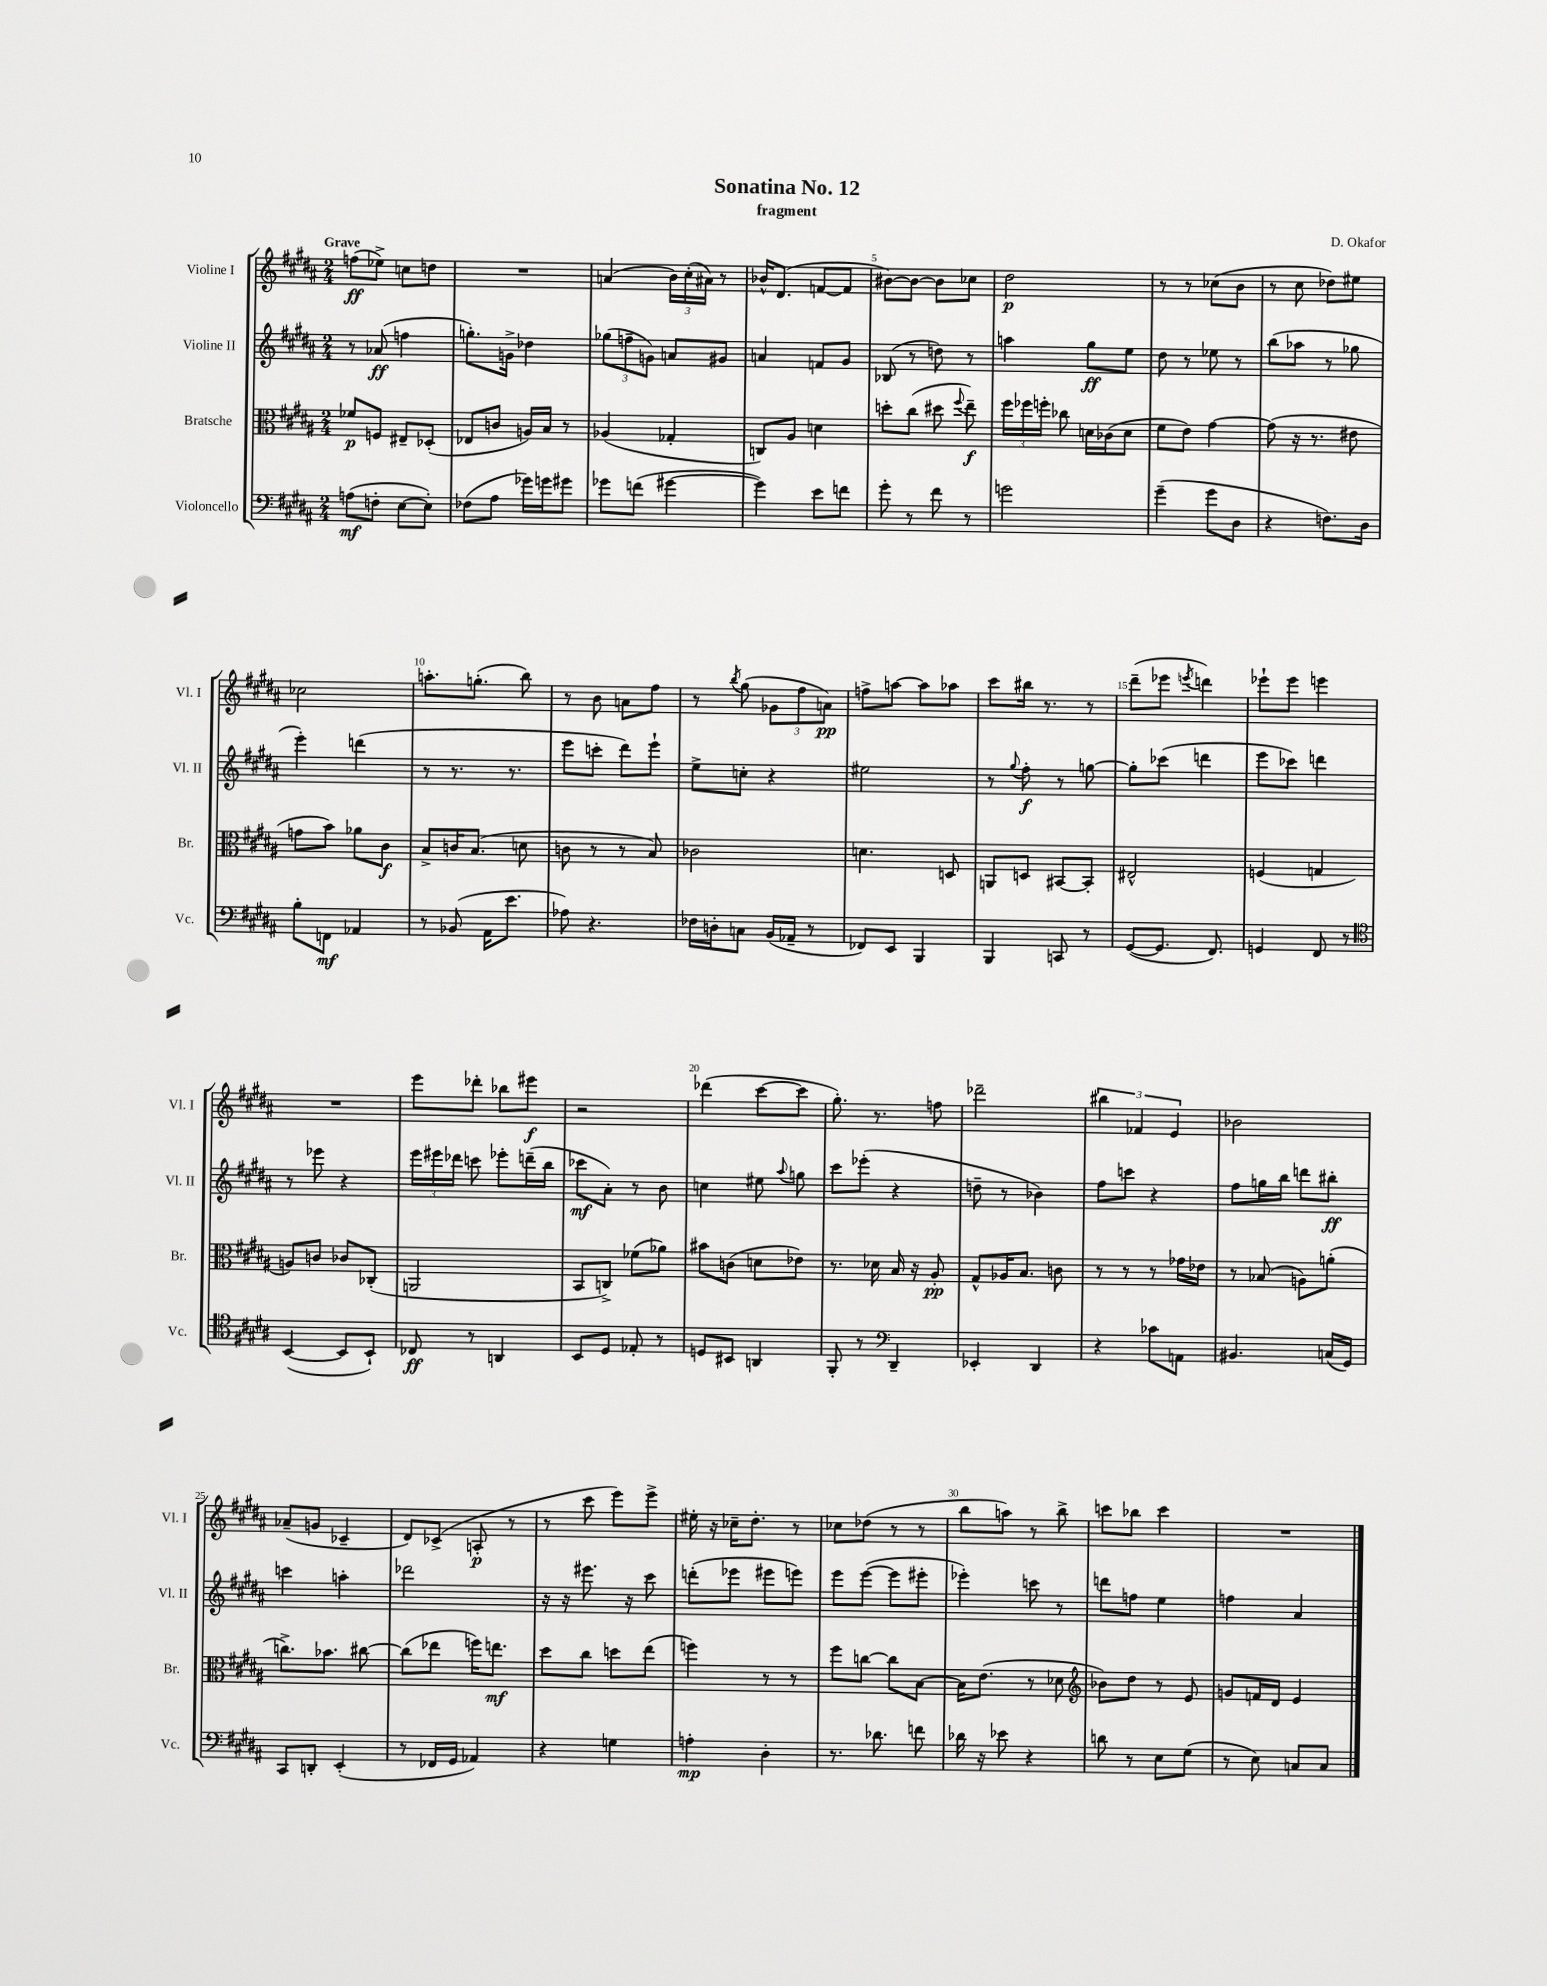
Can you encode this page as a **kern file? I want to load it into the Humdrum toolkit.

**kern	**dynam	**kern	**dynam	**kern	**dynam	**kern	**dynam
*part4	*part4	*part3	*part3	*part2	*part2	*part1	*part1
*staff4	*staff4	*staff3	*staff3	*staff2	*staff2	*staff1	*staff1
*I"Violoncello	*	*I"Bratsche	*	*I"Violine II	*	*I"Violine I	*
*I'Vc.	*	*I'Br.	*	*I'Vl. II	*	*I'Vl. I	*
*clefF4	*	*clefC3	*	*clefG2	*	*clefG2	*
*k[f#c#g#d#a#]	*	*k[f#c#g#d#a#]	*	*k[f#c#g#d#a#]	*	*k[f#c#g#d#a#]	*
*M2/4	*	*M2/4	*	*M2/4	*	*M2/4	*
=1	=1	=1	=1	=1	=1	=1	=1
!	!	!	!	!	!	!LO:TX:a:B:t=Grave	!
(8An\L	mf	8f-X/L	p	8r	.	(8ffn\L	ff
8Fn'\J	.	8Fn/J	.	(8a-X/	ff	8ee-X^\J)	.
[8E\L	.	8E#X~/L	.	4ffn\	.	8ccn\L	.
8E'\J])	.	(8D-X'/J	.	.	.	8ddn\J	.
=2	=2	=2	=2	=2	=2	=2	=2
(8F-X\L	.	8E-X/L	.	8.ggn'\L)	.	2r	.
8A#\J	.	8cn/J	.	.	.	.	.
.	.	.	.	16gn^\Jk	.	.	.
16g-X\LL)	.	16An/LL)	.	4dd-X\	.	.	.
16gn\J	.	16B/JJ	.	.	.	.	.
8g#X\J	.	8r	.	.	.	.	.
=3	=3	=3	=3	=3	=3	=3	=3
8g-X\L	.	(4A-X/	.	(12gg-X\L	.	(4an/	.
.	.	.	.	12ffn~\	.	.	.
(8fn\J	.	.	.	.	.	.	.
.	.	.	.	12gn\J)	.	.	.
[4g#X\	.	4G-X'/	.	8an/L	.	24b\LL)	.
.	.	.	.	.	.	(24cc#'\	.
.	.	.	.	.	.	24a#X\JJ)	.
.	.	.	.	8g#X/J	.	8r	.
=4	=4	=4	=4	=4	=4	=4	=4
4g#\])	.	8Cn/L)	.	4an/	.	16b-X^^/KL	.
.	.	.	.	.	.	(8.d#/J	.
.	.	8A#/J	.	.	.	.	.
8e\L	.	4dn\	.	8fn/L	.	[8fn/L	.
8fn\J	.	.	.	8g#/J	.	8f/J]	.
=5	=5	=5	=5	=5	=5	=5	=5
8g#'\	.	8ddn'\L	.	(8B-X/	.	[8b#X\L)	.
8r	.	(8cc#\J	.	8r	.	8b#\J_	.
8f#\	.	8dd#X\	.	8ddn\)	.	8b#\L]	.
.	.	8qqff#/	.	.	.	.	.
8r	.	8ee~\)	f	8r	.	8cc-X\J	.
=6	=6	=6	=6	=6	=6	=6	=6
2gn\	.	24ff#\LL	.	4aan\	.	2dd#\	p
.	.	24ff-X\	.	.	.	.	.
.	.	24ffn'\JJ	.	.	.	.	.
.	.	8cc-X\	.	.	.	.	.
.	.	16dn\LL	.	8gg#\L	ff	.	.
.	.	(16c-X\J	.	.	.	.	.
.	.	8d\J	.	8ee\J	.	.	.
=7	=7	=7	=7	=7	=7	=7	=7
(4g#~\	.	8f#\L	.	8dd#\	.	8r	.
.	.	8e\J)	.	8r	.	8r	.
8g#\L	.	[4g#\	.	8ee-X\	.	(8cc-X\L	.
8D#\J	.	.	.	8r	.	8b\J	.
=8	=8	=8	=8	=8	=8	=8	=8
4r	.	(8g#\]	.	(8bb\L	.	8r	.
.	.	16r	.	8aa-X\J	.	8cc#\	.
.	.	8.r	.	.	.	.	.
8.Fn\L)	.	.	.	8r	.	8dd-X\L)	.
.	.	8e#X\	.	8gg-X\	.	8ee#X\J	.
16D#\Jk	.	.	.	.	.	.	.
!!LO:LB:g=z
=9	=9	=9	=9	=9	=9	=9	=9
8B'\L	.	8gn\L	.	4eee'\)	.	2cc-X\	.
8FFn\J	mf	8b\J)	.	.	.	.	.
4AA-X/	.	8a-X\L	.	(4dddn\	.	.	.
.	.	8c#\J	f	.	.	.	.
=10	=10	=10	=10	=10	=10	=10	=10
8r	.	8B^/L	.	8r	.	8.aan'\L	.
(8BB-X/	.	16cn/K	.	8.r	.	.	.
.	.	(8.B/J	.	.	.	(8.ggn'\J	.
16AA#\KL	.	.	.	.	.	.	.
8.e\J	.	.	.	8.r	.	.	.
.	.	8dn\	.	.	.	8bb\)	.
=11	=11	=11	=11	=11	=11	=11	=11
8A-X\)	.	8cn\	.	8eee\L	.	8r	.
4.r	.	8r	.	8cccn'\J	.	8b\	.
.	.	8r	.	8ddd#\L)	.	8an\L	.
.	.	8B/)	.	8eee`\J	.	8ff#\J	.
=12	=12	=12	=12	=12	=12	=12	=12
16F-X\LL	.	2c-X\	.	8ee^\L	.	8r	.
16Dn'\J	.	.	.	.	.	.	.
.	.	.	.	.	.	8qbb/	.
8Cn\J	.	.	.	8ccn'\J	.	(8gg#\	.
(16BB/LL	.	.	.	4r	.	12g-X\L	.
16AA-X~/JJ	.	.	.	.	.	.	.
.	.	.	.	.	.	12ff#\	.
8r	.	.	.	.	.	.	.
.	.	.	.	.	.	12an\J)	pp
=13	=13	=13	=13	=13	=13	=13	=13
8FF-X/L)	.	4.dn\	.	2ee#X\	.	8ffn^\L	.
8EE/J	.	.	.	.	.	[8aan\J	.
4BBB/	.	.	.	.	.	8aa\L]	.
.	.	8Dn/	.	.	.	8aa-X\J	.
=14	=14	=14	=14	=14	=14	=14	=14
4BBB/	.	8AAn/L	.	8r	.	8ccc#\L	.
.	.	.	.	8qqgg#/	.	.	.
.	.	8Dn/J	.	8ff#'\	f	16bb#X\Jk	.
.	.	.	.	.	.	8.r	.
8CCn/	.	[8BB#X/L	.	8r	.	.	.
8r	.	8BB#'/J]	.	[8ggn\	.	8r	.
=15	=15	=15	=15	=15	=15	=15	=15
([8GG#/L	.	2E#X^^/	.	8gg'\L]	.	(8ddd#~\L	.
8.GG#/J]	.	.	.	(8ccc-X\J	.	8eee-X\J	.
.	.	.	.	.	.	8qeeen/	.
.	.	.	.	4dddn\	.	4dddn\)	.
8.FF#/)	.	.	.	.	.	.	.
=16	=16	=16	=16	=16	=16	=16	=16
4GGn/	.	(4Fn/	.	8eee\L	.	8eee-X`\L	.
.	.	.	.	8ccc-X\J)	.	8eee-\J	.
8FF#/	.	4Gn/	.	4dddn\	.	4eeen\	.
8r	.	.	.	.	.	.	.
!!LO:LB:g=z
=17	=17	=17	=17	=17	=17	=17	=17
*clefC4	*	*	*	*	*	*	*
([4BB/	.	8An/L)	.	8r	.	2r	.
.	.	8cn/J	.	8eee-X\	.	.	.
8BB/L]	.	8c-X/L	.	4r	.	.	.
8BB`/J)	.	(8C-X'/J	.	.	.	.	.
=18	=18	=18	=18	=18	=18	=18	=18
8C-X/	ff	2AAn/	.	24eee\LL	.	8eee\L	.
.	.	.	.	24eee#X\	.	.	.
.	.	.	.	24ddd-X\JJ	.	.	.
8r	.	.	.	8cccn\	.	8ddd-X'\J	.
4AAn/	.	.	.	8eee-X'\L	.	8bb-X\L	.
.	.	.	.	(16dddn~\L	.	8eee#X\J	f
.	.	.	.	16bb\JJ	.	.	.
=19	=19	=19	=19	=19	=19	=19	=19
8BB/L	.	8BB/L	.	8ccc-X\L	mf	2r	.
8D#/J	.	8Cn^/J)	.	8a#'\J)	.	.	.
8E-X'/	.	(8f-X\L	.	8r	.	.	.
8r	.	8a-X\J)	.	8b\	.	.	.
=20	=20	=20	=20	=20	=20	=20	=20
8Dn/L	.	8b#X\L	.	4ccn\	.	(4ddd-X\	.
8BB#X/J	.	(8cn\J	.	.	.	.	.
4AAn/	.	8dn\L	.	8ee#X\	.	[8ccc#\L	.
.	.	.	.	8qqaa#/	.	.	.
.	.	8e-X\J)	.	8ggn\	.	8ccc#\J]	.
=21	=21	=21	=21	=21	=21	=21	=21
8FF#'/	.	8.r	.	8ccc#\L	.	8.gg#'\)	.
8r	.	.	.	(8eee-X'\J	.	.	.
.	.	16d-X\	.	.	.	8.r	.
*clefF4	*	*	*	*	*	*	*
4DD#~/	.	16B/	.	4r	.	.	.
.	.	16r	.	.	.	.	.
.	.	8A#'/	pp	.	.	8ffn\	.
=22	=22	=22	=22	=22	=22	=22	=22
4EE-X'/	.	8G#^^/L	.	8ddn~\	.	2ddd-X~\	.
.	.	16A-X/K	.	8r	.	.	.
.	.	8.B/J	.	.	.	.	.
4DD#/	.	.	.	4b-X\)	.	.	.
.	.	8cn\	.	.	.	.	.
=23	=23	=23	=23	=23	=23	=23	=23
4r	.	8r	.	8ff#\L	.	6bb#X\	.
.	.	8r	.	8cccn\J	.	.	.
.	.	.	.	.	.	6f-X/	.
8c-X\L	.	8r	.	4r	.	.	.
.	.	.	.	.	.	6e/	.
8AAn\J	.	16g-X\LL	.	.	.	.	.
.	.	16e-X\JJ	.	.	.	.	.
=24	=24	=24	=24	=24	=24	=24	=24
4.BB#X/	.	8r	.	8ff#\L	.	2b-X\	.
.	.	(8B-X/	.	16ggn\L	.	.	.
.	.	.	.	16bb\JJ	.	.	.
.	.	8An\L)	.	8dddn\L	.	.	.
(16Cn/LL	.	(8an'\J	.	8bb#X'\J	ff	.	.
16GG#/JJ)	.	.	.	.	.	.	.
!!LO:LB:g=z
=25	=25	=25	=25	=25	=25	=25	=25
8CC#/L	.	8.ccn^\L)	.	4cccn\	.	(8a-X~/L	.
8DDn'/J	.	.	.	.	.	8gn/J	.
.	.	8.b-X\J	.	.	.	.	.
(4EE'/	.	.	.	4aan'\	.	4c-X~/	.
.	.	[8cc#X\	.	.	.	.	.
=26	=26	=26	=26	=26	=26	=26	=26
8r	.	(8cc#\L]	.	2ddd-X\	.	8d#/L)	.
16FF-X/LL	.	8ee-X\J	.	.	.	(8c-X^/J	.
16GG#/JJ	.	.	.	.	.	.	.
4AA-X/)	.	16ffn\KL)	.	.	.	8An'/	p
.	.	8.een\J	mf	.	.	.	.
.	.	.	.	.	.	8r	.
=27	=27	=27	=27	=27	=27	=27	=27
4r	.	8dd#\L	.	16r	.	8r	.
.	.	.	.	16r	.	.	.
.	.	8cc#\J	.	8.eee#X\	.	8ccc#\	.
4Gn\	.	8ddn\L	.	.	.	8eee\L)	.
.	.	.	.	16r	.	.	.
.	.	(8ee\J	.	8ccc#\	.	8eee^\J	.
=28	=28	=28	=28	=28	=28	=28	=28
4An'\	mp	4ffn\)	.	(8dddn'\L	.	16ee#X'\	.
.	.	.	.	.	.	16r	.
.	.	.	.	8eee-X\J	.	16cc-X~\KL	.
.	.	.	.	.	.	8.dd#'\J	.
4D#'\	.	8r	.	8eee#X\L	.	.	.
.	.	8r	.	8eeen\J)	.	8r	.
=29	=29	=29	=29	=29	=29	=29	=29
8.r	.	8ff#\L	.	8eee\L	.	8cc-X\L	.
.	.	[8ccn\J	.	([8eee\J	.	(8dd-X\J	.
8.d-X\	.	.	.	.	.	.	.
.	.	8cc\L]	.	8eee\L]	.	8r	.
8fn\	.	[8B\J	.	8eee#X'\J	.	8r	.
=30	=30	=30	=30	=30	=30	=30	=30
16d-X\	.	16B\KL]	.	4eee-X'\)	.	8bb\L	.
16r	.	(8.e\J	.	.	.	.	.
8e-X\	.	.	.	.	.	8aan\J)	.
4r	.	8r	.	8cccn\	.	8r	.
.	.	8d-X\	.	8r	.	8bb^\	.
=31	=31	=31	=31	=31	=31	=31	=31
*	*	*clefG2	*	*	*	*	*
8dn\	.	8b-X\L)	.	8dddn\L	.	8cccn\L	.
8r	.	8dd#\J	.	8ffn\J	.	8bb-X\J	.
8E\L	.	8r	.	4ee\	.	4ccc\	.
(8G#\J	.	8e/	.	.	.	.	.
=32	=32	=32	=32	=32	=32	=32	=32
8r	.	8gn/L	.	4ffn\	.	2r	.
8E\)	.	16fn/L	.	.	.	.	.
.	.	16d#/JJ	.	.	.	.	.
8Cn/L	.	4e/	.	4a#/	.	.	.
8C/J	.	.	.	.	.	.	.
==	==	==	==	==	==	==	==
*-	*-	*-	*-	*-	*-	*-	*-
